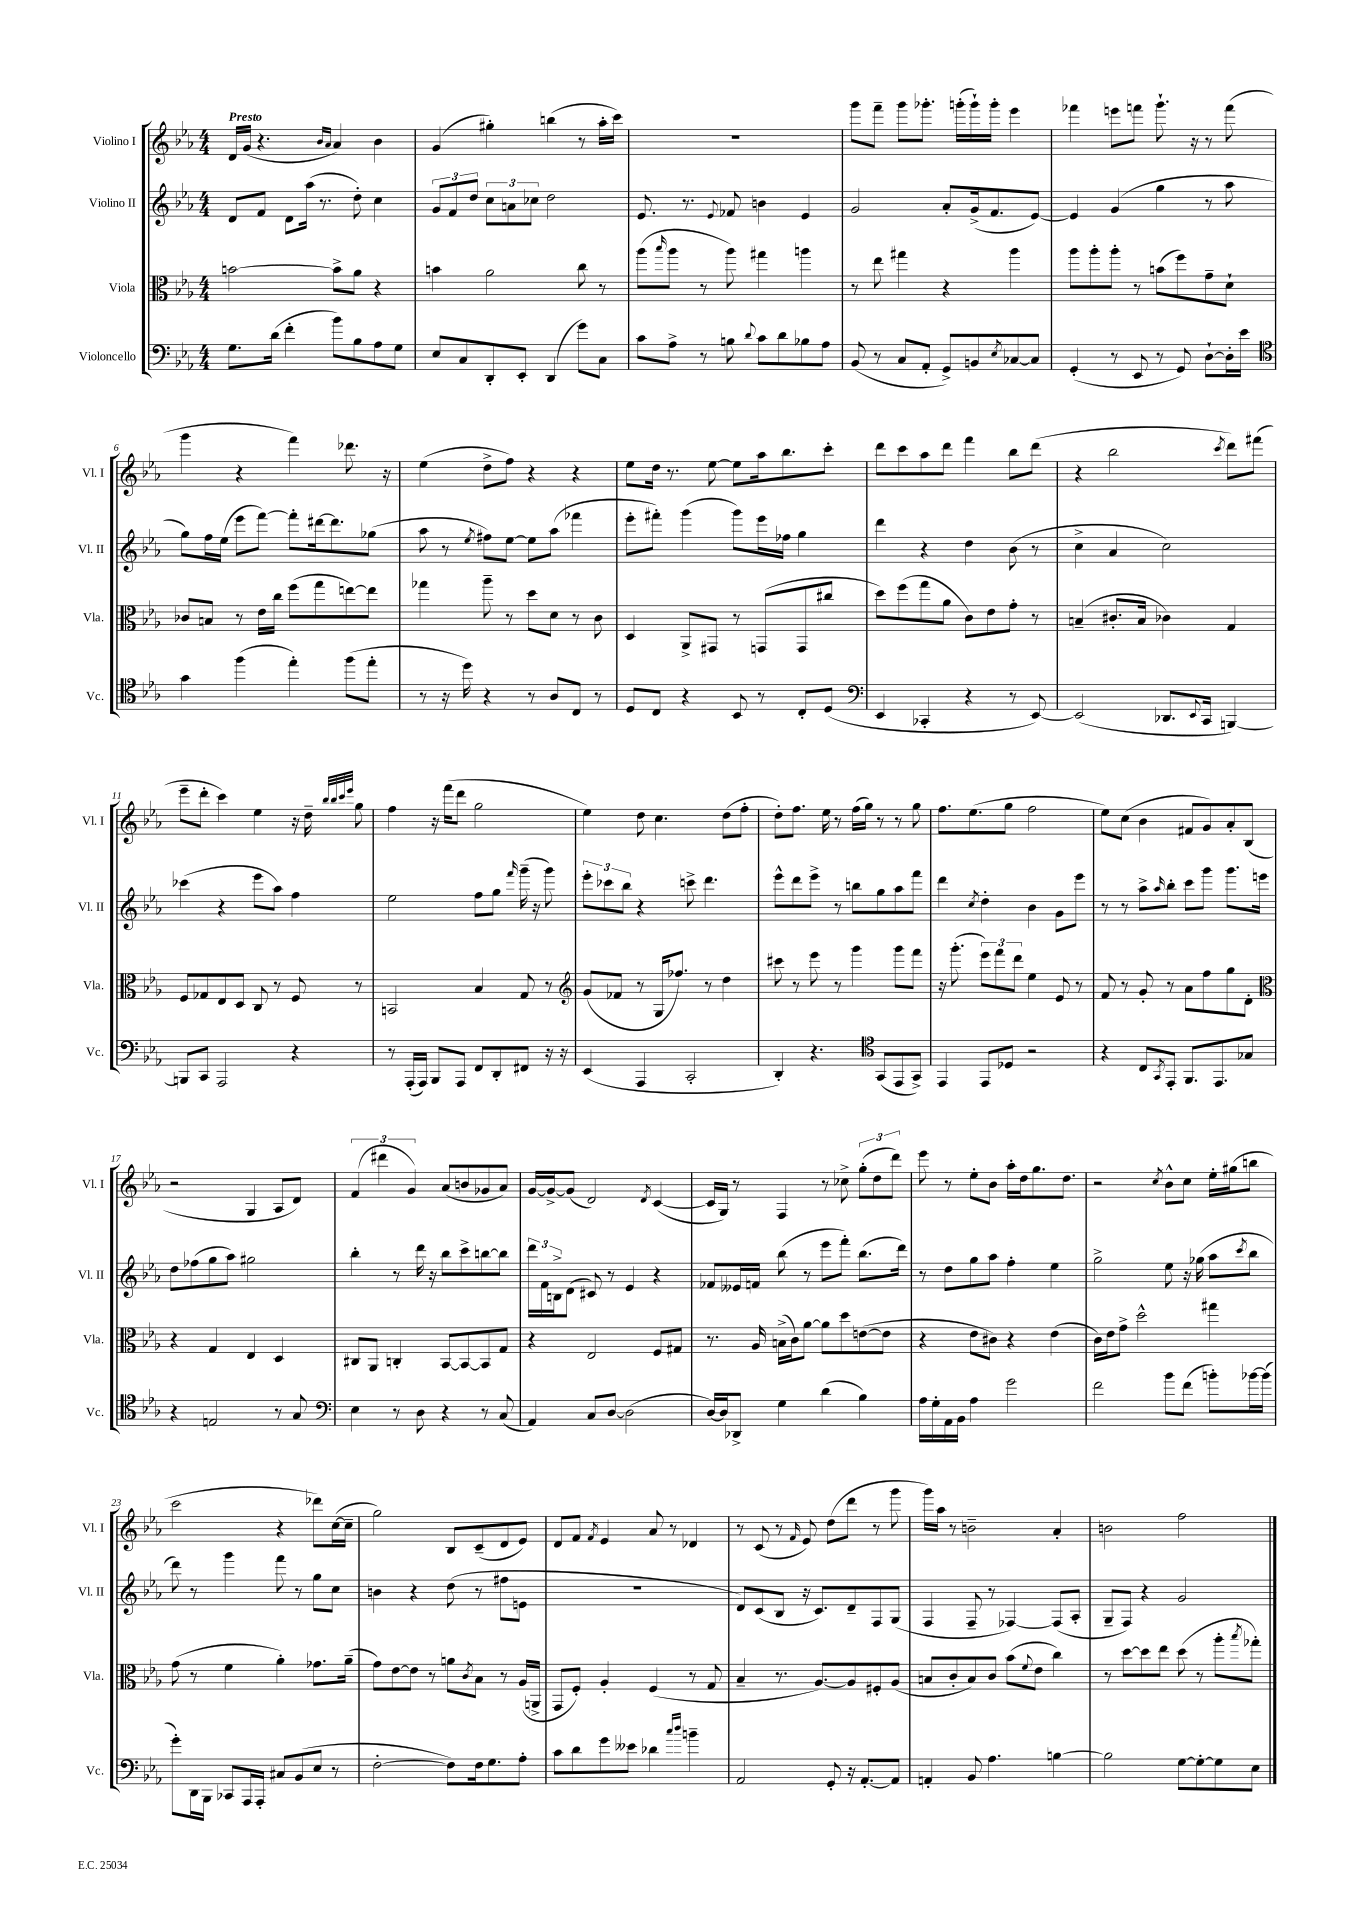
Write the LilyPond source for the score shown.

<<
\new StaffGroup <<
\new Staff = "s0" \with { instrumentName = "Violino I" shortInstrumentName = "Vl. I" } {
    \clef treble \key ees \major \numericTimeSignature \time 4/4 \tempo "Presto"
    d'16 g'16( r4. \grace { bes'16 aes'16 } aes'4) bes'4 |
    g'4( gis''4-.) b''4( r8 aes''16-. c'''16) |
    R1 |
    g'''8 f'''8-- g'''8 ges'''8.-. g'''16-.( g'''16-!) g'''16-. ees'''4 |
    fes'''4 e'''8 f'''8 g'''8.-! r16 r8 f'''8( |
    g'''4 r4 f'''4) des'''8. r16 |
    ees''4( d''8-> f''8) r4 r4 |
    ees''8 d''16 r8. ees''8~ ees''8 aes''16 bes''8. c'''8-. |
    d'''8 c'''8 aes''8 d'''8 f'''4 bes''8 d'''8( |
    r4 bes''2 \acciaccatura { c'''8 } d'''8) fis'''8( |
    ees'''8-- d'''8-. c'''4) ees''4 r16 d''16-- \grace { bes''32 bes''32 c'''32 ees'''32 } g''8 |
    f''4 r16 f'''16( d'''8 g''2 |
    ees''4) d''8 c''4. d''8( f''8-. |
    d''8-.) f''8. ees''16 r8 f''16( g''16) r8 r8 g''8 |
    f''8. ees''8.( g''8 f''2 |
    ees''8) c''8( bes'4 fis'8 g'8) aes'8-. bes8( |
    r2 g4 aes8 d'8) |
    \tuplet 3/2 { f'4( dis'''4 g'4) } aes'8( b'8 ges'8 aes'8) |
    g'16~ g'16~-> g'8( d'2) \acciaccatura { d'8 } c'4~( |
    c'16 g16) r8 f4 r8 ces''8-> \tuplet 3/2 { g''8-.( d''8 d'''8) } |
    ees'''8 r8 ees''8-. bes'8 aes''16-. d''16 g''8. d''8. |
    r2 \acciaccatura { c''8 } bes'8-^ c''8 ees''16-. gis''16( b''8 |
    c'''2 r4 des'''8) c''16~( c''16-- |
    g''2) bes8 c'8--( d'8 ees'8) |
    d'8 f'8 \acciaccatura { f'8 } ees'4 aes'8 r8 des'4 |
    r8 c'8( r8 \grace { f'16 } ees'8) d''8( d'''8 r8 g'''8 |
    g'''16) aes''16 r8 b'2-- aes'4-. |
    b'2 f''2 \bar "|." |
}
\new Staff = "s1" \with { instrumentName = "Violino II" shortInstrumentName = "Vl. II" } {
    \clef treble \key ees \major \numericTimeSignature \time 4/4
    d'8 f'8 d'8 aes''16( r8. d''8-.) c''4 |
    \tuplet 3/2 { g'8 f'8 d''8 } \tuplet 3/2 { c''8 a'8 ces''8 } d''2 |
    ees'8. r8. \appoggiatura { ees'8 } fes'8 b'4 ees'4 |
    g'2 aes'8-. g'16->( f'8. ees'8~) |
    ees'4 g'4( g''4 r8 aes''8 |
    g''8) f''16 ees''16( ees'''8 f'''8~) f'''8-. dis'''16~ dis'''8. ges''8( |
    aes''8 r8 \acciaccatura { ees''8 } fis''8) ees''8~ ees''8 aes''8( fes'''4 |
    ees'''8-. fis'''8-.) g'''4( g'''8) ees'''16 fes''16 g''4 |
    d'''4 r4 d''4 bes'8( r8 |
    c''4-> aes'4 c''2) |
    ces'''4( r4 ees'''8 aes''8) f''4 |
    ees''2 f''8 g''8 \grace { f'''16 } g'''16--( r16 g'''8) |
    \tuplet 3/2 { ees'''8-. ces'''8 bes''8 } r4 c'''8-> d'''4. |
    ees'''8-^ d'''8 ees'''8-> r8 b''8 g''8 aes''8 f'''8 |
    d'''4 \acciaccatura { c''8 } d''4-. bes'4 g'8 ees'''8 |
    r8 r8 aes''8-> \grace { aes''16 } bes''8-. c'''8 g'''8 g'''8. e'''16 |
    d''8 fes''8( g''8 aes''8) gis''2 |
    bes''4-. r8 d'''16 r16 bes''8 c'''8-> b''8~ b''8 |
    \tuplet 3/2 { d'''16 f'16 b16-> } d'8( cis'8) r8 ees'4 r4 |
    fes'8 eeses'16 f'16 bes''8( r8 ees'''8 f'''8-.) bes''8.( d'''16) |
    r8 d''8 g''8 aes''8 f''4-. ees''4 |
    g''2-> ees''8 r16 ges''16( aes''8 \acciaccatura { c'''8 } bes''8 |
    d'''8) r8 g'''4 f'''8 r8 g''8 c''8 |
    b'4 r4 d''8( r8 fis''8 e'8 |
    R1 |
    d'8) c'8( bes8 r16 c'8.) d'8-- f8 g8( |
    f4 f8-- r8 fes4~) fes8( aes8-. |
    g8-- f8) r4 g'2 \bar "|." |
}
\new Staff = "s2" \with { instrumentName = "Viola" shortInstrumentName = "Vla." } {
    \clef alto \key ees \major \numericTimeSignature \time 4/4
    b'2~ b'8-> aes'8 r4 |
    b'4 aes'2 c''8 r8 |
    aes''8( \grace { bes''16 } aes''8 r8 aes''8) gis''4 a''4 |
    r8 ees''8 gis''4 r4 aes''4 |
    aes''8 aes''8-. aes''8-. r8 b'8( f''8) g'8-- d'8-! |
    ces'8 b8 r8 ees'16 c''16 f''8( g''8 e''8~) e''8 |
    ges''4 aes''8-- r8 d''8 d'8 r8 c'8 |
    d4 aes,8-> gis,8 r8 g,8( g,8 cis''8 |
    d''8) f''8( g''8 aes'8 c'8) ees'8 g'8-. r8 |
    b4--( cis'8.-. b16 ces'4) g4 |
    f8 ges8 ees8 d8 c8 r8 f8 r8 |
    b,2 bes4 g8 r8 |
    \clef treble g'8( fes'8 r8 g16 fes''8.) r8 d''4 |
    cis'''8 r8 ees'''8 r8 g'''4 g'''8 f'''8 |
    r16 g'''8.-.( \tuplet 3/2 { ees'''8) f'''8 d'''8 } ees''4 ees'8 r8 |
    f'8 r8 g'8-. r8 aes'8 f''8 g''8 d'8-. |
    \clef alto r4 g4 ees4 d4 |
    cis8 aes,8 c4-. bes,8~ bes,8~ bes,8 g8 |
    r4 ees2 f8 gis8 |
    r8. aes16 b16->( c'16) aes'8~ aes'8 d''8 e'8~( e'8 |
    r4 ees'8 cis'8) r4 ees'4( |
    c'16) ees'16 g'8-> d''2-^ gis''4 |
    g'8( r8 f'4 aes'4-.) ges'8. aes'16--( |
    g'8) ees'8~ ees'8 r8 a'8 \acciaccatura { c'8 } bes8 r8 aes16( a,16-> |
    g,8 f8-.) aes4-. f4( r8 g8 |
    bes4-- r8. aes8.~) aes8 fis8-. aes8( |
    b8 c'8-. b8) c'8 bes'8( \appoggiatura { f'8 } ees'8 c''4) |
    r8 d''8~ d''8 ees''8 d''8( r8 aes''8-. \acciaccatura { bes''8 } ges''8-.) \bar "|." |
}
\new Staff = "s3" \with { instrumentName = "Violoncello" shortInstrumentName = "Vc." } {
    \clef bass \key ees \major \numericTimeSignature \time 4/4
    g8. d'16( f'4-. bes'8) bes8 aes8 g8 |
    ees8 c8 d,8-. ees,8-. d,4( g'8) c8 |
    c'8 aes8-> r8 b8 \appoggiatura { d'8 } c'8 d'8 bes8 aes8 |
    bes,8( r8 c8 aes,8-. g,8->) b,8 \acciaccatura { ees8 } ces8~ ces8 |
    g,4-.( r8 ees,8 r8 g,8) d8~-! d16-. ees'16 |
    \clef tenor g'4 f''4( ees''4-.) f''8( ees''8-. |
    r8 r16 d''16) r4 r8 aes8 c8 r8 |
    d8 c8 r4 bes,8 r8 c8-. d8( |
    \clef bass ees,4 ces,4-. r4 r8 ees,8~) |
    ees,2( des,8. \appoggiatura { ees,8 } c,16 b,,4~) |
    b,,8 c,8 aes,,2 r4 |
    r8 aes,,16-.( aes,,16) bes,,8 aes,,8 f,8 d,8-. fis,8 r16 r16 |
    ees,4( aes,,4 c,2-. |
    d,4-.) r4. \clef tenor g,8( ees,8 g,8->) |
    ees,4 ees,8 des8 r2 |
    r4 c8 \acciaccatura { g,8 } ees,8-. f,8. ees,8. ges8 |
    r4 e2 r8 g8 |
    \clef bass ees4 r8 d8 r4 r8 c8( |
    aes,4) c8 d8~ d2( |
    d16~) d16 des,8-> g4 d'4( bes4) |
    aes16 g16-. aes,16 bes,16 aes4 g'2 |
    f'2 bes'8 f'8( b'8-.) bes'16~ bes'16( |
    g'8-.) d,16 bes,,16 ces,8 aes,,16 aes,,16-. cis8 bes,8( ees8 r8 |
    f2~-. f8) f16 g8. aes8-. |
    c'8 d'8 g'8 eeses'8 des'4 \grace { c''16 d''16 } b'4-- |
    aes,2 g,8-. r16 aes,8.~-. aes,8 |
    a,4-. bes,8 aes4. b4~ |
    b2 g8~ g8~-. g8 ees8 \bar "|." |
}
>>
>>
